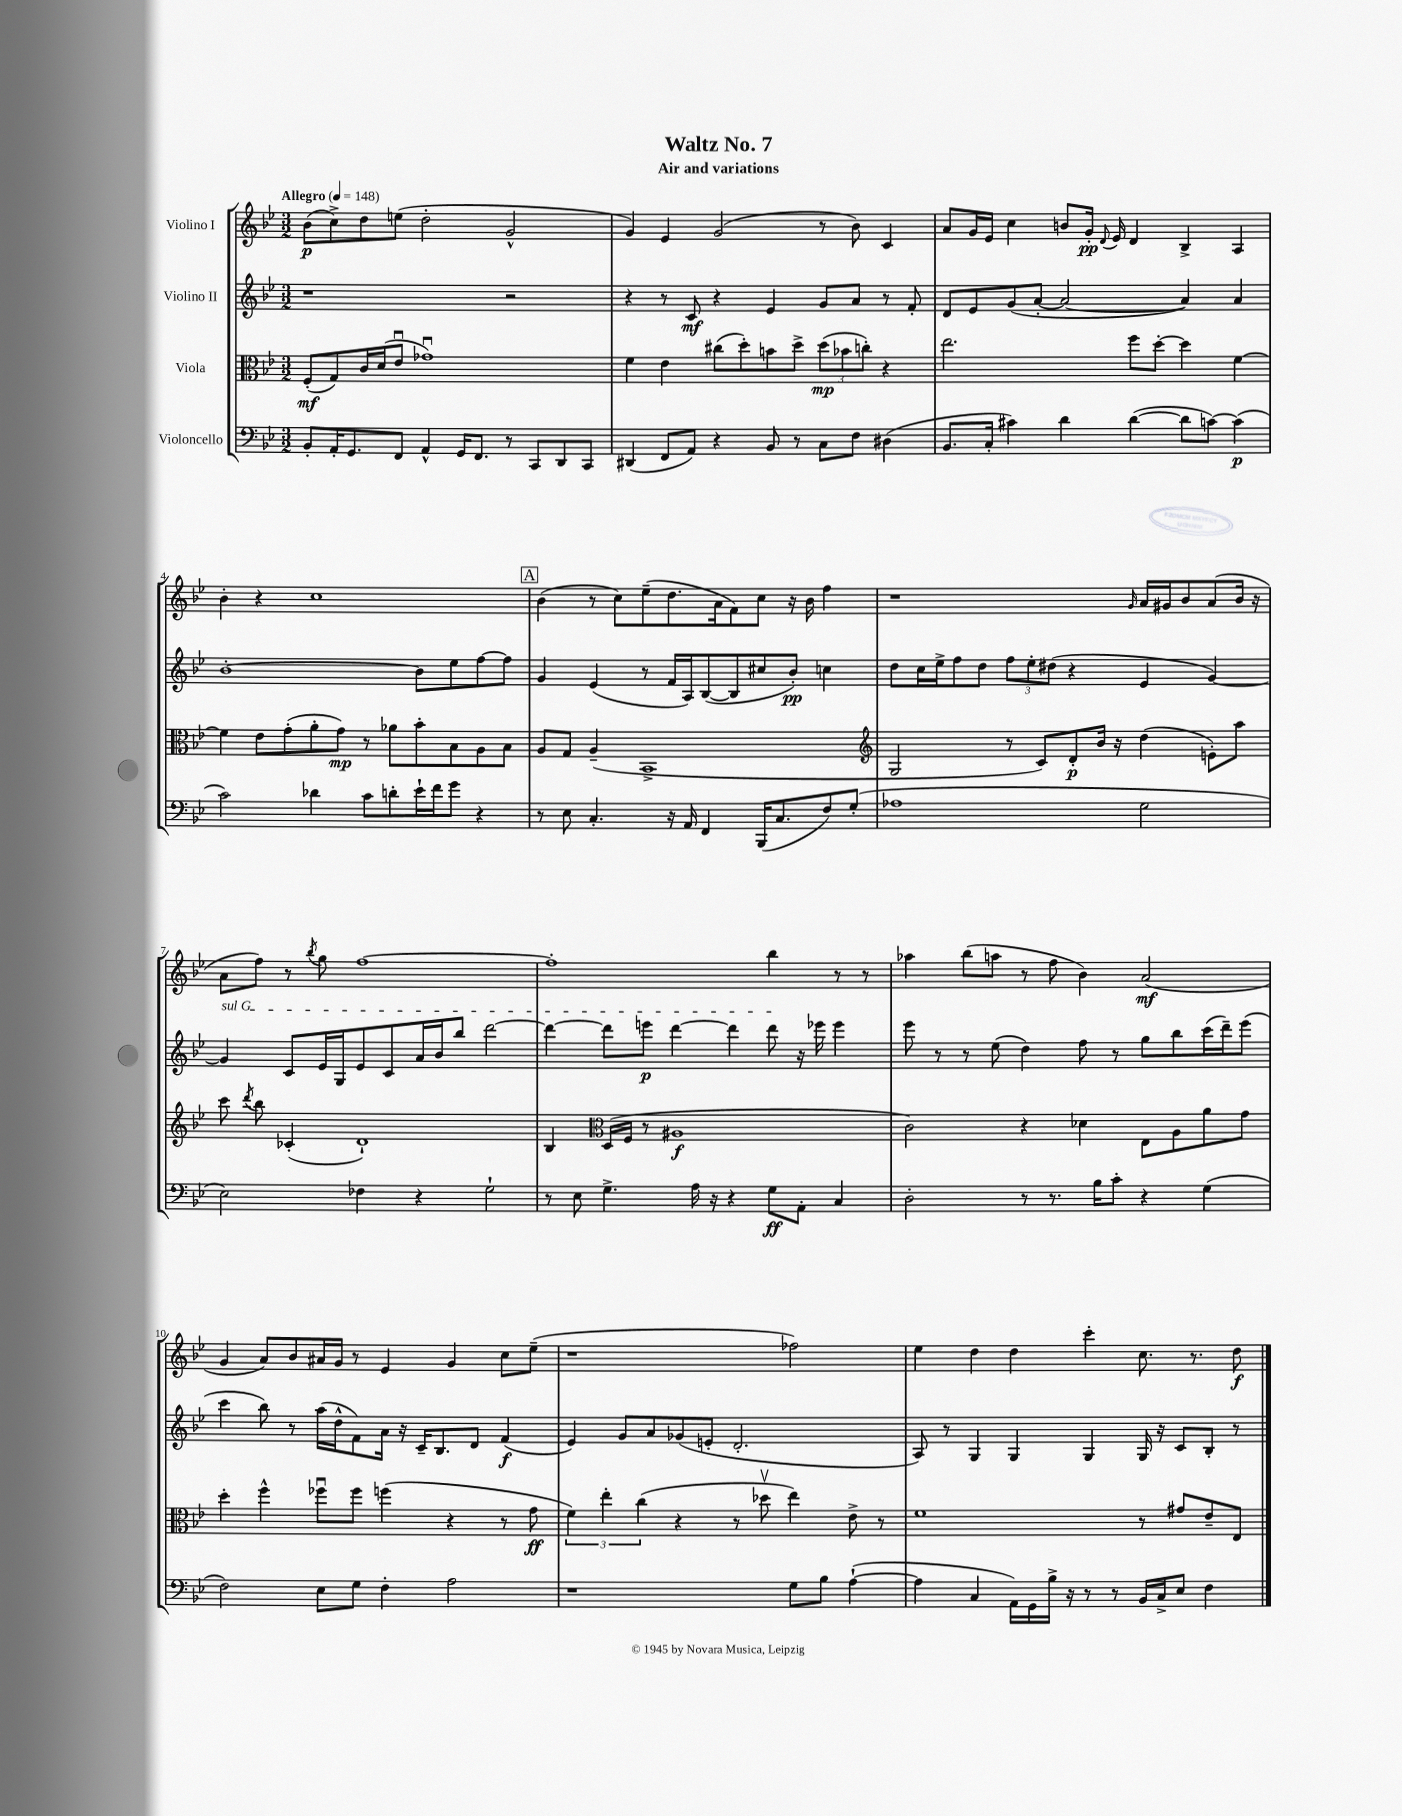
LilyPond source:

\header { title = "Waltz No. 7" subtitle = "Air and variations" }
<<
\new StaffGroup <<
\new Staff = "s0" \with { instrumentName = "Violino I" } {
    \clef treble \key bes \major \numericTimeSignature \time 3/2 \tempo "Allegro" 4 = 148
    \autoBeamOff bes'8[\p( c''8->) d''8 e''8]( d''2-. g'2-^ |
    g'4) ees'4 g'2( r8 bes'8) c'4 |
    a'8[ g'16 ees'16] c''4 b'8[ g'16]-.\pp \appoggiatura { d'8 } ees'16 d'4 bes4-> a4 |
    bes'4-. r4 c''1 |
    \mark \markup { \box "A" } bes'4( r8 c''8[) ees''8--( d''8. a'16 f'8) c''8] r16 bes'16 f''4 |
    r1 \grace { g'16 } a'16[ gis'16 bes'8 a'8( bes'16] r16 |
    a'8[ f''8]) r8 \acciaccatura { bes''8 } g''8 f''1~ |
    f''1-. bes''4 r8 r8 |
    aes''4 bes''8[( a''8] r8 f''8 bes'4) a'2\mf( |
    g'4 a'8[) bes'8 ais'16 g'16] r8 ees'4 g'4 c''8[ ees''8]--( |
    r1 fes''2) |
    ees''4 d''4 d''4 c'''4-. c''8. r8. d''8\f \bar "|." |
}
\new Staff = "s1" \with { instrumentName = "Violino II" } {
    \clef treble \key bes \major \numericTimeSignature \time 3/2
    \autoBeamOff r1 r2 |
    r4 r8 c'8\mf r4 ees'4 g'8[ a'8] r8 f'8-. |
    d'8[ ees'8 g'8( a'8]~-. a'2~ a'4) a'4 |
    bes'1~-. bes'8[ ees''8 f''8~ f''8] |
    \mark \markup { \box "A" } g'4 ees'4( r8 f'16[ a16) bes8~( bes8 cis''8 bes'8]-.\pp) c''4 |
    d''8[ c''16 ees''16-> f''8 d''8] \tuplet 3/2 { f''8[ ees''8-. dis''8]( } r4 ees'4 g'4~) |
    \once \override TextSpanner.bound-details.left.text = \markup { \italic "sul G" } g'4\startTextSpan c'8[ ees'16 g16 ees'8 c'8 a'16 bes'16 bes''8] d'''2~ |
    d'''4~ d'''8[ e'''8]\p d'''4~ d'''4 d'''8\stopTextSpan r16 ees'''16 ees'''4 |
    ees'''8 r8 r8 ees''8( d''4) f''8 r8 g''8[ bes''8 c'''16( d'''16--) ees'''8]( |
    c'''4 bes''8) r8 a''16[( d''16-^ f'8) a'16] r16 c'16[-- bes8. d'8] f'4\f( |
    ees'4) g'8[ a'8 ges'8( e'8]-. d'2.-. |
    a8) r8 g4 g4 g4 g16 r16 c'8[ bes8]-. r8 \bar "|." |
}
\new Staff = "s2" \with { instrumentName = "Viola" } {
    \clef alto \key bes \major \numericTimeSignature \time 3/2
    \autoBeamOff f8[-.\mf( g8) c'16 d'16( ees'8]\downbow ges'1\downbow) |
    f'4 ees'4 cis''8[( d''8-.) b'8 d''8]-> \tuplet 3/2 { d''8[\mp( bes'8 c''8]-.) } r4 |
    ees''2. f''8[ d''8]~-. d''4 f'4~ |
    f'4 ees'8[ g'8-.( a'8-. g'8]\mp) r8 aes'8[ bes'8-. bes8 a8 bes8] |
    \mark \markup { \box "A" } a8[ g8] a4--( bes,1-> |
    \clef treble g2 r8 c'8[) d'8-.\p bes'16] r16 d''4( e'8[-.) a''8] |
    c'''8 \acciaccatura { d'''8 } bes''8 ces'4-.( d'1-!) |
    bes4 \clef alto d16[( f16] r8 ais1\f |
    c'2) r4 des'4 ees8[ a8 a'8 g'8] |
    d''4-. f''4-^ fes''8[\downbow fes''8] f''4( r4 r8 g'8\ff |
    \tuplet 3/2 { f'4) ees''4-. c''4( } r4 r8 des''8\upbow ees''4) ees'8-> r8 |
    f'1 r8 gis'8[ ees'8-- ees8] \bar "|." |
}
\new Staff = "s3" \with { instrumentName = "Violoncello" } {
    \clef bass \key bes \major \numericTimeSignature \time 3/2
    \autoBeamOff bes,8[-. a,16-. g,8. f,8] a,4-^ g,16[ f,8.] r8 c,8[ d,8 c,8] |
    dis,4( f,8[ a,8]) r4 bes,8 r8 c8[ f8] dis4( |
    bes,8.[ c16]-. cis'4) d'4 d'4~( d'8[ c'8]~) c'4\p( |
    c'2) des'4 c'8[ d'8-. ees'16-! f'16 g'8] r4 |
    \mark \markup { \box "A" } r8 ees8 c4.-. r16 a,16 f,4 bes,,16[( c8. f8) g8]-.( |
    aes1 g2 |
    ees2) fes4 r4 g2-! |
    r8 ees8 g4.-> a16 r16 r4 g8[\ff a,8]-. c4 |
    d2-. r8 r8. bes16[ c'8]-. r4 g4( |
    f2) ees8[ g8] f4-. a2 |
    r1 g8[ bes8] a4~-!( |
    a4 c4 a,16[) g,16 bes16]-> r16 r8 r8 bes,16[ c16-> ees8] f4 \bar "|." |
}
>>
>>
